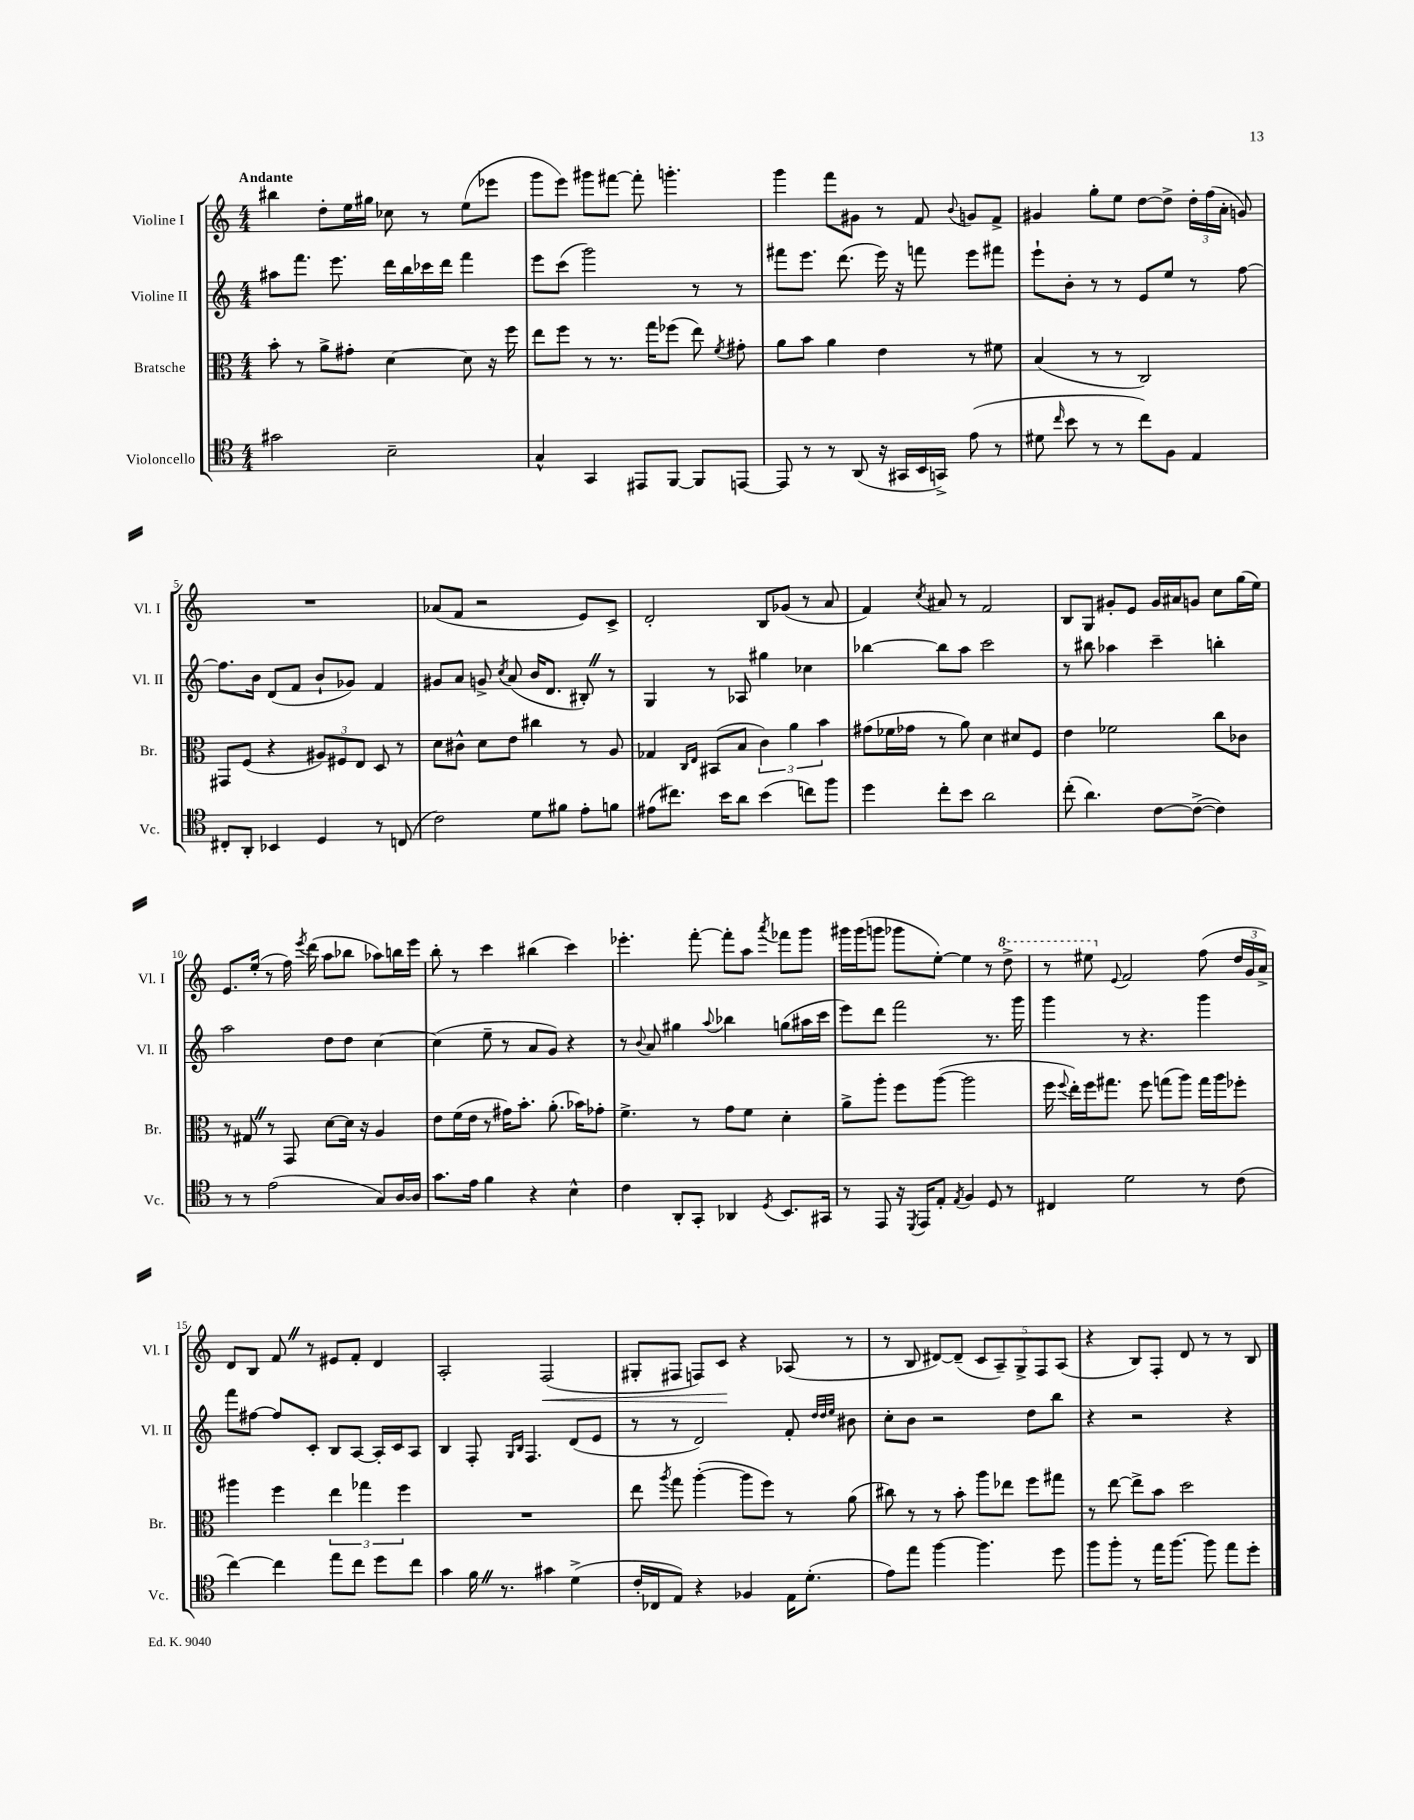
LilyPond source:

<<
\new StaffGroup <<
\new Staff = "s0" \with { instrumentName = "Violine I" shortInstrumentName = "Vl. I" } {
    \clef treble \key c \major \numericTimeSignature \time 4/4 \tempo "Andante"
    \autoBeamOff bis''4 d''8[-. e''16 gis''16] ces''8 r8 e''8[( ees'''8] |
    g'''8[ e'''8]) gis'''8[ fis'''8]~ fis'''8-. g'''4.-. |
    g'''4 f'''8[ gis'8] r8 f'8 \appoggiatura { b'8 } g'8[ f'8]-> |
    gis'4 g''8[-. e''8] d''8[~ d''8]-> \tuplet 3/2 { d''16[-. f''16( a'16]-. } g'8) |
    R1 |
    aes'8[( f'8] r2 e'8[) c'8]-> |
    d'2-. b8[ ges'8]( r8 a'8 |
    f'4) \acciaccatura { c''8 } ais'8 r8 f'2 |
    b8[ g8] gis'8[-. e'8] gis'16[ ais'16 g'8] c''8[ g''16( e''16]) |
    e'8.[ e''16]-.( r8 f''16) \acciaccatura { e'''8 } d'''16( a''8[ bes''8] aes''8[) b''16 e'''16] |
    b''8-. r8 c'''4 bis''4( c'''4) |
    ees'''4.-. f'''8~-. f'''8[-. a''8] \acciaccatura { a'''8 } fes'''8[ g'''8] |
    gis'''16[ gis'''16( g'''8] ges'''8[ e''8]~-.) e''4 r8 \ottava #1 d'''8-> |
    r8 eis'''8 \ottava #0 \appoggiatura { e'8 } f'2 f''8( \tuplet 3/2 { d''16[ g'16 a'16]->) } |
    d'8[ b8] f'8 \once \override BreathingSign.text = \markup { \musicglyph "scripts.caesura.straight" } \breathe r8 eis'8[ f'8]-. d'4 |
    a2-. f2\<( |
    gis8[-. fis8] f8[) c'8]\! r4 aes8( r8 |
    r8 b8 dis'8[~) dis'8]--( \tuplet 5/4 { c'8[ a8--) g8-> f8 a8]( } |
    r4 b8[) f8]-. d'8 r8 r8 b8 \bar "|." |
}
\new Staff = "s1" \with { instrumentName = "Violine II" shortInstrumentName = "Vl. II" } {
    \clef treble \key c \major \numericTimeSignature \time 4/4
    \autoBeamOff ais''8[ f'''8.] e'''8. d'''16[ b''16 ces'''16 d'''16] f'''4 |
    e'''8[ c'''8]( g'''2) r8 r8 |
    fis'''8[ e'''8.] d'''8.( e'''16) r16 f'''8 e'''8[ fis'''8] |
    e'''8[-! b'8]-. r8 r8 e'8[ e''8] r8 f''8~ |
    f''8.[ b'16] d'8[( f'8] b'8[-! ges'8]) f'4 |
    gis'8[ a'8] g'8-> \acciaccatura { c''8 } a'8( b'16[ d'8.] bis8-.) \once \override BreathingSign.text = \markup { \musicglyph "scripts.caesura.straight" } \breathe r8 |
    g4 r8 aes8 gis''4 ces''4 |
    bes''4~ bes''8[ a''8] c'''2 |
    r8 bis''8 aes''4 c'''4-- b''4-. |
    a''2 d''8[ d''8] c''4~ |
    c''4( e''8-- r8 a'8[ g'8]) r4 |
    r8 \appoggiatura { b'8 } a'8 gis''4 \appoggiatura { a''8 } bes''4 g''8[( ais''16 c'''16] |
    e'''8[) d'''8] f'''2 r8. g'''16 |
    g'''4 r8 r4. g'''4 |
    f'''8[ fis''8]~ fis''8[ c'8]-. b8[ a8]~ a16[-. c'16 a8] |
    b4 f8-. \grace { g16[ b16] } f4. d'8[( e'8] |
    r8 r8 d'2) f'8-. \grace { d''32[ d''32 e''32] } bis'8 |
    c''8[-. b'8] r2 d''8[ b''8] |
    r4 r2 r4 \bar "|." |
}
\new Staff = "s2" \with { instrumentName = "Bratsche" shortInstrumentName = "Br." } {
    \clef alto \key c \major \numericTimeSignature \time 4/4
    \autoBeamOff b'8-. r8 a'8[-> gis'8]-. d'4~ d'8 r16 f''16 |
    e''8[ f''8] r8 r8. g''16[ fes''8]( e''8) \acciaccatura { f'8 } gis'8-. |
    a'8[ b'8] a'4 e'4 r8 fis'8 |
    b4( r8 r8 c2) |
    gis,8[ f8]( r4 \tuplet 3/2 { ais8[) fis8 e8] } d8 r8 |
    d'8[ cis'8]-^ d'8[ e'8] cis''4 r8 a8 |
    ges4 \grace { c16[ e16] } bis,8[( b8] \tuplet 3/2 { c'4) a'4 b'4 } |
    gis'8[( fes'16 ges'16] r8 a'8) d'4 dis'8[ f8] |
    e'4 fes'2 c''8[ ces'8] |
    r8 gis8 \once \override BreathingSign.text = \markup { \musicglyph "scripts.caesura.straight" } \breathe r8 g,8 d'8[~ d'16] r16 a4 |
    e'8[ f'16( e'16] r8 gis'16[) b'8.]-. a'8.-.( bes'16[) ges'8]-. |
    f'4.-> r8 g'8[ f'8] d'4-. |
    a'8[-> a''8]-. f''8[ a''8]~( a''2 |
    f''16 \appoggiatura { f''8 } e''16[-.) f''16 gis''8.] f''8 g''8[( a''8]) g''16[ a''16 fes''8]-. |
    ais''4 f''4 \tuplet 3/2 { e''4 ges''4 f''4 } |
    R1 |
    e''8 \acciaccatura { a''8 } g''8 a''4~-.( a''8[ f''8]) r8 a'8( |
    cis''8) r8 r8 b'8-. a''8[ ees''8] f''8[ gis''8] |
    r8 e''8~ e''8[-> b'8] d''2 \bar "|." |
}
\new Staff = "s3" \with { instrumentName = "Violoncello" shortInstrumentName = "Vc." } {
    \clef tenor \key c \major \numericTimeSignature \time 4/4
    \autoBeamOff gis'2 b2-- |
    g4-^ g,4 eis,8[ f,8]~ f,8[ e,8]~ |
    e,8 r8 r8 a,8( r16 gis,16[ b,16 g,16]->) e'8( r8 |
    dis'8 \grace { c''16 } b'8 r8 r8 c''8[) f8] e4 |
    cis8[-. a,8]-. bes,4 d4 r8 c8( |
    c'2) d'8[ fis'8] e'8[-. f'8] |
    eis'8[( cis''8.]) b'16[ a'8] b'4( c''8[) f''8] |
    d''4 c''8[-. b'8] a'2 |
    c''8-.( a'4.) c'8[~ c'8]~->( c'4) |
    r8 r8 e'2( g8[) a16~ a16] |
    g'8.[ e'16] f'4 r4 b4-^ |
    c'4 a,8[-. g,8]-. aes,4 \acciaccatura { d8 } b,8.[ gis,16] |
    r8 e,8 r16 \acciaccatura { d,8 } e,16[ e8]-. \acciaccatura { e8 } f4 d8 r8 |
    cis4 d'2 r8 c'8( |
    c''4~) c''4 e''8[ c''8] d''8[ c''8] |
    g'4 f'16 \once \override BreathingSign.text = \markup { \musicglyph "scripts.caesura.straight" } \breathe r8. gis'4 d'4->( |
    c'16[-. ces16 e8]) r4 fes4 e16[ d'8.]-.( |
    e'8[) e''8] f''4~ f''4. d''8 |
    f''8[ f''8]-. r8 e''16[ f''8.]~ f''8 e''8[ d''8]-. \bar "|." |
}
>>
>>
